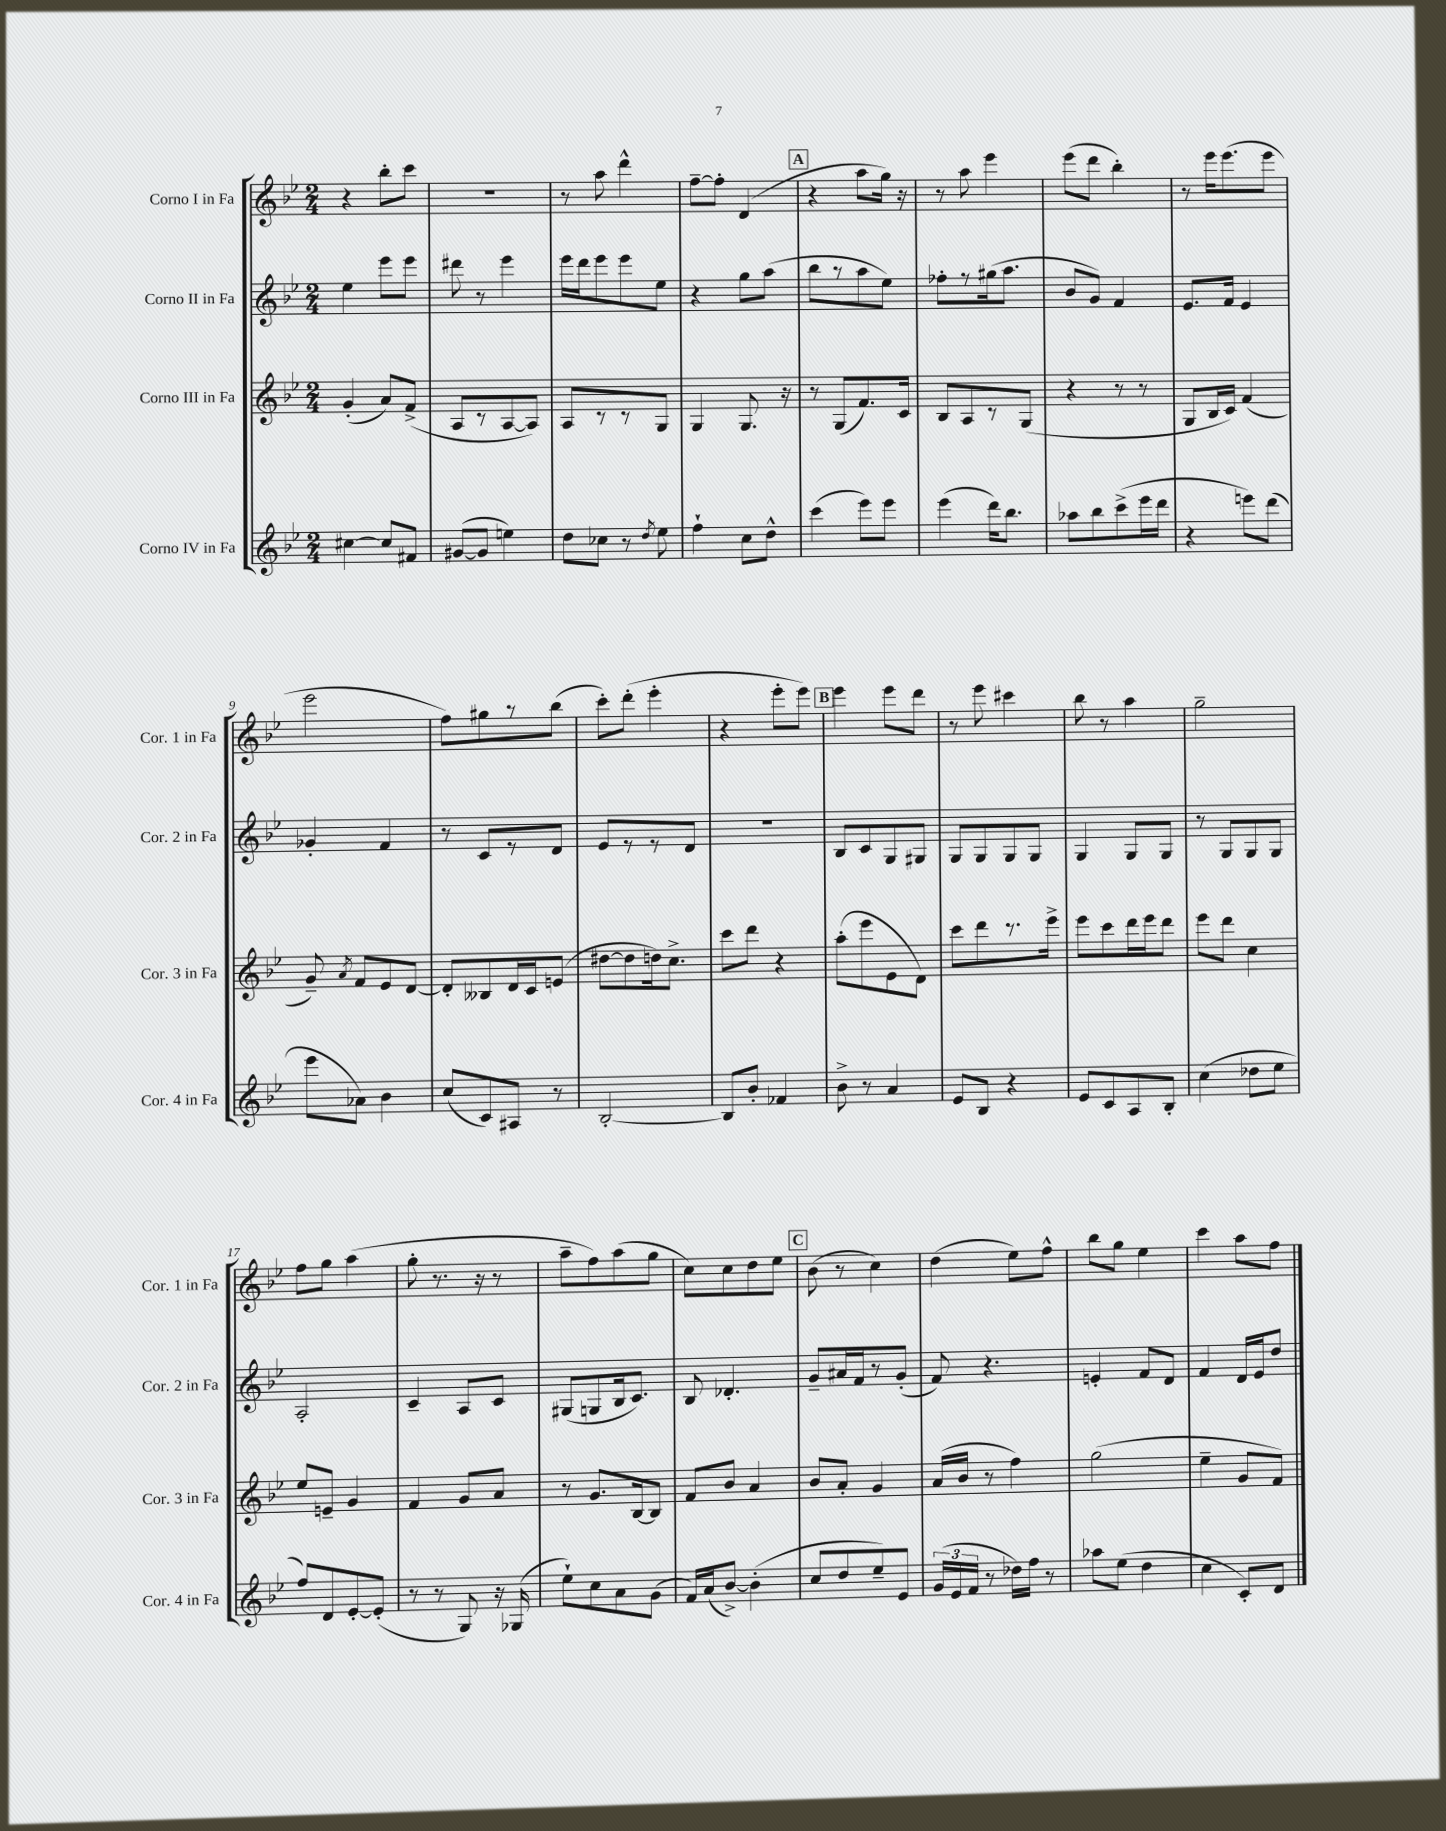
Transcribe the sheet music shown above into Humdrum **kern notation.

**kern	**kern	**kern	**kern
*part4	*part3	*part2	*part1
*staff4	*staff3	*staff2	*staff1
*I"Corno IV in Fa	*I"Corno III in Fa	*I"Corno II in Fa	*I"Corno I in Fa
*I'Cor. 4 in Fa	*I'Cor. 3 in Fa	*I'Cor. 2 in Fa	*I'Cor. 1 in Fa
*clefG2	*clefG2	*clefG2	*clefG2
*k[b-e-]	*k[b-e-]	*k[b-e-]	*k[b-e-]
*M2/4	*M2/4	*M2/4	*M2/4
=1	=1	=1	=1
[4cc#X\	(4g'/	4ee-\	4r
8cc#/L]	8a/L)	8eee-\L	8bb-'\L
8f#X/J	(8f^/J	8eee-\J	8ccc\J
=2	=2	=2	=2
([8g#X/L	8A/L	8ddd#X\	2r
8g#/J]	8r	8r	.
4een\)	[8A/	4eee-\	.
.	8A/J])	.	.
=3	=3	=3	=3
8dd\L	8A/L	16eee-\LL	8r
.	.	16ddd\J	.
8cc-X\J	8r	8eee-\	8aa\
8r	8r	8eee-\	4ddd^^\
8qdd/	.	.	.
8ee-\	8G/J	8ee-\J	.
=4	=4	=4	=4
4ff`\	4G/	4r	[8ff~\L
.	.	.	8ff'\J]
8cc\L	8.G/	8gg\L	(4d/
8dd^^\J	.	(8aa\J	.
.	16r	.	.
!!LO:REH:place=s1:t=A
=5	=5	=5	=5
(4ccc\	8r	8bb-\L	4r
.	(8G/L	8r	.
8eee-\L)	8.f/)	8aa\	8aa\L
8eee-\J	.	8ee-\J)	16gg\Jk)
.	16c/Jk	.	16r
=6	=6	=6	=6
(4eee-\	8B-/L	8ff-X'\L	8r
.	8A/	8r	8aa\
16ddd\KL)	8r	(16gg#X\k	4eee-\
8.bb-\J	.	8.aa\J	.
.	(8G/J	.	.
=7	=7	=7	=7
8aa-X\L	4r	8b-/L	(8eee-\L
8bb-\	.	8g/J)	8ddd\J
(8ccc^\	8r	4f/	4bb-'\)
16eee-\L	8r	.	.
16ddd\JJ	.	.	.
=8	=8	=8	=8
4r	8G/L	8.e-/L	8r
.	16B-/L	.	16eee-\KL
.	16c/JJ)	16f/Jk	(8.eee-\
8eeen\L)	(4f/	4e-/	.
(8ddd\J	.	.	8eee-\J
!!LO:LB:g=z
=9	=9	=9	=9
8eee-\L	8g~/)	4g-X'/	2eee-\
.	8qa/	.	.
8a-X\J)	8f/L	.	.
4b-\	8e-/	4f/	.
.	[8d/J	.	.
=10	=10	=10	=10
(8cc/L	8d'/L]	8r	8ff\L)
8c/)	8B--X/	8c/L	8gg#X\
8A#X/J	16d/L	8r	8r
.	16c/J	.	.
8r	(8en/J	8d/J	(8bb-\J
=11	=11	=11	=11
[2B-'/	[8dd#X\L	8e-/L	8ccc'\L)
.	8dd#\]	8r	(8ddd'\J
.	16ddn\k)	8r	4eee-'\
.	8.cc^\J	.	.
.	.	8d/J	.
=12	=12	=12	=12
8B-/L]	8ccc\L	2r	4r
8b-'/J	8ddd\J	.	.
4f-X/	4r	.	8eee-'\L
.	.	.	8eee-\J)
!!LO:REH:place=s1:t=B
=13	=13	=13	=13
8b-^\	(8aa'\L	8B-/L	4eee-\
8r	8eee-\	8c/	.
4a/	8e-\	8G/	8eee-\L
.	8d\J)	8G#X/J	8ddd\J
=14	=14	=14	=14
8e-/L	8ccc\L	8G/L	8r
8B-/J	8ddd\	8G/	8eee-\
4r	8.r	8G/	4ccc#X\
.	.	8G/J	.
.	16eee-^\Jk	.	.
=15	=15	=15	=15
8e-/L	8eee-\L	4G/	8bb-\
8c/	8ccc\	.	8r
8A/	16ddd\L	8G/L	4aa\
.	16eee-\J	.	.
8B-'/J	8ddd\J	8G/J	.
=16	=16	=16	=16
(4cc\	8eee-\L	8r	2gg~\
.	8ddd\J	8G/L	.
8dd-X\L	4cc\	8G/	.
8ee-\J	.	8G/J	.
!!LO:LB:g=z
=17	=17	=17	=17
8ff/L)	8ee-/L	2A'/	8ff\L
8d/	8en~/J	.	8gg\J
[8e-'/	4g/	.	(4aa\
(8e-'/J]	.	.	.
=18	=18	=18	=18
8r	4f/	4c~/	8gg'\
8r	.	.	8.r
8G/)	8g/L	8A/L	.
.	.	.	16r
16r	8a/J	8c/J	8r
(16G-X/	.	.	.
=19	=19	=19	=19
8ee-`\L)	8r	(8G#X/L	8aa~\L
8cc\	8.g/L	8Gn/	8ff\)
8a\	.	16B-/k	(8aa\
.	[16B-/k	8.c/J)	.
(8g\J	8B-/J]	.	8gg\J
=20	=20	=20	=20
16f/LL)	8f/L	8B-/	8cc\L)
(16a/J	.	.	.
[8b-^/J)	8b-/J	4.d-X'/	8cc\
(4b-'\]	4a/	.	8dd\
.	.	.	8ee-\J
!!LO:REH:place=s1:t=C
=21	=21	=21	=21
8cc/L	8b-/L	8g~/L	(8b-\
8dd/	8a'/J	16a#X/L	8r
.	.	16f/J	.
8ee-~/)	4g/	8r	4cc\)
8e-/J	.	(8g'/J	.
=22	=22	=22	=22
(24g/LL	(16a/LL	8f/)	(4dd\
24e-/	.	.	.
.	16b-/JJ	.	.
24f/JJ	.	.	.
8r	8r	4.r	.
16dd-X\LL)	4ff\)	.	8ee-\L)
16ff\JJ	.	.	.
8r	.	.	8ff^^\J
=23	=23	=23	=23
8aa-X\L	(2gg\	4en'/	8bb-\L
(8ee-\J	.	.	8gg\J
4dd\	.	8f/L	4ee-\
.	.	8d/J	.
=24	=24	=24	=24
4cc\	4ee-~\	4f/	4ccc\
8c'/L)	8g/L	16d/LL	8aa\L
.	.	16e-/J	.
8d/J	8f/J)	8dd/J	8ff\J
==	==	==	==
*-	*-	*-	*-
